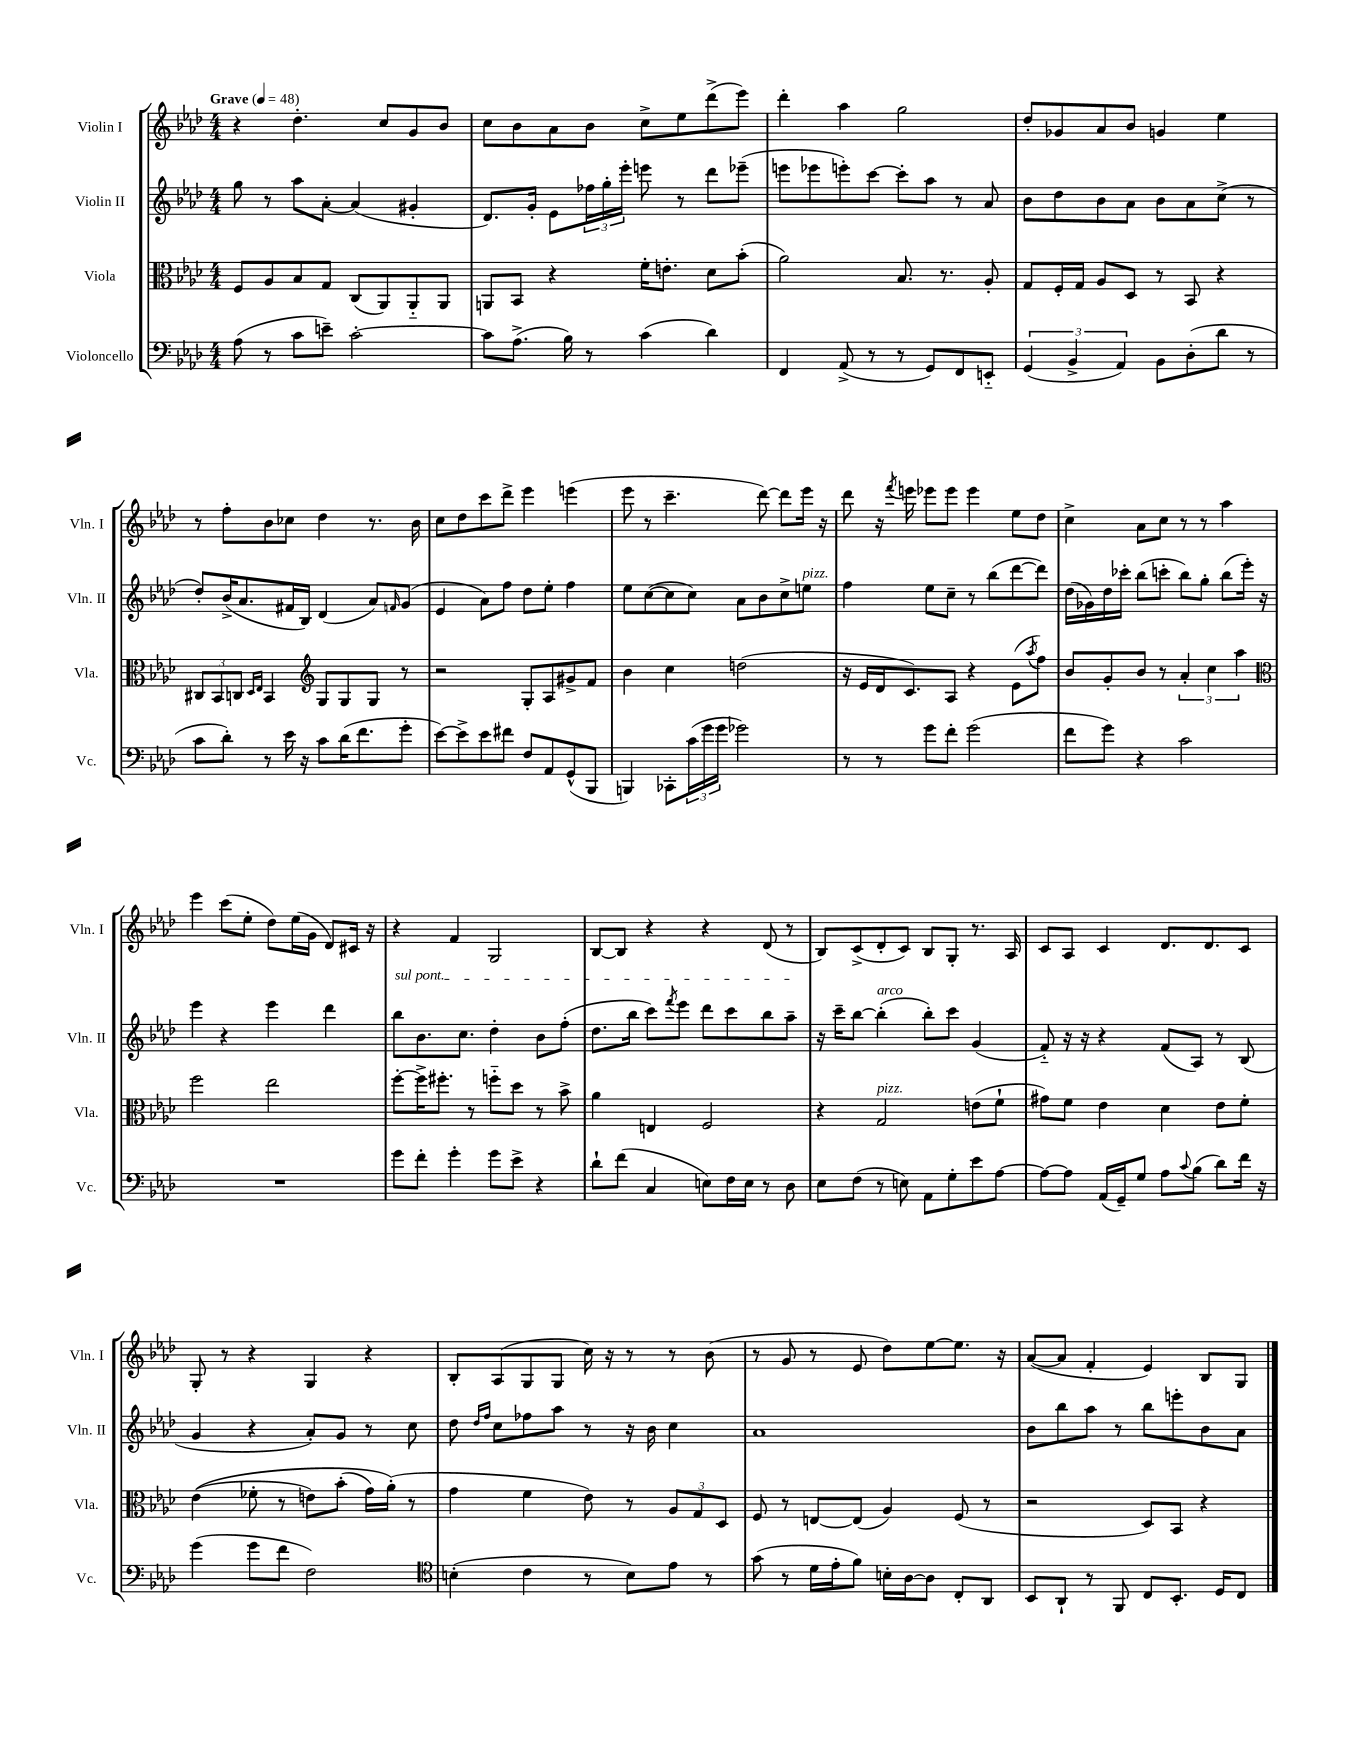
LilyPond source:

<<
\new StaffGroup <<
\new Staff = "s0" \with { instrumentName = "Violin I" shortInstrumentName = "Vln. I" } {
    \clef treble \key aes \major \numericTimeSignature \time 4/4 \tempo "Grave" 4 = 48
    r4 des''4.-. c''8 g'8 bes'8 |
    c''8 bes'8 aes'8 bes'8 c''8-> ees''8 des'''8->( ees'''8) |
    des'''4-. aes''4 g''2 |
    des''8-. ges'8 aes'8 bes'8 g'4 ees''4 |
    r8 f''8-. bes'8 ces''8 des''4 r8. bes'16 |
    c''8 des''8 c'''8 des'''8-> ees'''4 e'''4( |
    ees'''8 r8 c'''4.-- des'''8~) des'''8 ees'''16 r16 |
    des'''8 r16 \acciaccatura { f'''8 } e'''16 ees'''8 ees'''8 ees'''4 ees''8 des''8 |
    c''4-> aes'8 c''8 r8 r8 aes''4 |
    ees'''4 c'''8( ees''8-. des''8) ees''16( g'16 des'8) cis'16 r16 |
    r4 f'4 g2 |
    bes8~ bes8 r4 r4 des'8( r8 |
    bes8) c'8->( des'8-. c'8) bes8 g8-. r8. aes16 |
    c'8 aes8 c'4 des'8. des'8. c'8 |
    g8-. r8 r4 g4 r4 |
    bes8-. aes8( g8 g8 c''16) r16 r8 r8 bes'8( |
    r8 g'8 r8 ees'8 des''8) ees''8~ ees''8. r16 |
    aes'8~( aes'8 f'4-. ees'4) bes8 g8 \bar "|." |
}
\new Staff = "s1" \with { instrumentName = "Violin II" shortInstrumentName = "Vln. II" } {
    \clef treble \key aes \major \numericTimeSignature \time 4/4
    g''8 r8 aes''8 aes'8~-. aes'4( gis'4-. |
    des'8.) g'16-. ees'8 \tuplet 3/2 { fes''16 g''16-. ees'''16-. } e'''8 r8 des'''8 ees'''8--( |
    e'''8 ees'''8 e'''8-.) c'''8~ c'''8-. aes''8 r8 aes'8 |
    bes'8 des''8 bes'8 aes'8 bes'8 aes'8 c''8->( r8 |
    des''8-.) bes'16->( aes'8. fis'16 bes16) des'4( aes'8) \grace { f'16 } g'8( |
    ees'4 aes'8) f''8 des''8 ees''8-. f''4 |
    ees''8 c''8~( c''8 c''8) aes'8 bes'8 c''8-> e''8^\markup { \italic "pizz." } |
    f''4 ees''8 c''8-- r8 bes''8( des'''8~ des'''8) |
    des''16( ges'16) des''16 ces'''16-. bes''8( c'''8-. bes''8) g''8-. bes''8( ees'''16-.) r16 |
    ees'''4 r4 ees'''4 des'''4 |
    \once \override TextSpanner.bound-details.left.text = \markup { \italic "sul pont." } bes''8\startTextSpan bes'8. c''8. des''4-. bes'8 f''8-.( |
    des''8. bes''16 c'''8) \acciaccatura { f'''8 } ees'''8 des'''8 c'''8 bes''8 aes''8--\stopTextSpan |
    r16 c'''16-- bes''8~ bes''4-.^\markup { \italic "arco" }( bes''8-.) c'''8 g'4( |
    f'8-_) r16 r16 r4 f'8( aes8) r8 bes8( |
    g'4 r4 aes'8-.) g'8 r8 c''8 |
    des''8 \grace { des''16 f''16 } c''8 fes''8 aes''8 r8 r16 bes'16 c''4 |
    aes'1 |
    bes'8 bes''8 aes''8 r8 bes''8 e'''8-. bes'8 aes'8 \bar "|." |
}
\new Staff = "s2" \with { instrumentName = "Viola" shortInstrumentName = "Vla." } {
    \clef alto \key aes \major \numericTimeSignature \time 4/4
    f8 aes8 bes8 g8 c8( aes,8) aes,8-_ aes,8 |
    a,8 bes,8 r4 f'16-. e'8.-. des'8 bes'8-.( |
    aes'2) bes8. r8. aes8-. |
    g8 f16-. g16 aes8 des8 r8 bes,8 r4 |
    \tuplet 3/2 { cis8 bes,8 c8 } \grace { des16 ees16 } bes,4 \clef treble g8 g8 g8 r8 |
    r2 g8-. aes8 gis'8-> f'8 |
    bes'4 c''4 d''2( |
    r16 ees'16 des'16 c'8.) aes8 r4 ees'8( \acciaccatura { aes''8 } f''8) |
    bes'8 g'8-. bes'8 r8 \tuplet 3/2 { aes'4-. c''4 aes''4 } |
    \clef alto f''2 ees''2 |
    f''8~-. f''16-> fis''8.-. r8 f''8-_ des''8 r8 bes'8-> |
    aes'4 e4 f2 |
    r4 g2^\markup { \italic "pizz." } e'8( f'8-! |
    gis'8) f'8 ees'4 des'4 ees'8 f'8-. |
    ees'4(\( fes'8-. r8 e'8) bes'8-.( g'16) aes'16-.(\) r8 |
    g'4 f'4 ees'8) r8 \tuplet 3/2 { aes8 g8 des8 } |
    f8 r8 e8~ e8( aes4) f8( r8 |
    r2 des8) bes,8 r4 \bar "|." |
}
\new Staff = "s3" \with { instrumentName = "Violoncello" shortInstrumentName = "Vc." } {
    \clef bass \key aes \major \numericTimeSignature \time 4/4
    aes8( r8 c'8 e'8--) c'2~-. |
    c'8 aes8.->( bes16) r8 c'4( des'4) |
    f,4 aes,8->( r8 r8 g,8) f,8 e,8-_ |
    \tuplet 3/2 { g,4( bes,4-> aes,4) } bes,8 des8-.( des'8 r8 |
    c'8 des'8-.) r8 ees'16 r16 c'8 des'16( f'8. g'8-. |
    ees'8~) ees'8-> ees'8 fis'8 f8 aes,8 g,8-^( bes,,8 |
    b,,4) ces,8-. \tuplet 3/2 { c'16( g'16 g'16 } ges'2) |
    r8 r8 g'8 f'8-. g'2( |
    f'8 g'8) r4 c'2 |
    R1 |
    g'8 f'8-. g'4-. g'8 ees'8-> r4 |
    des'8-! f'8( c4 e8) f16 e16 r8 des8 |
    ees8 f8( r8 e8) aes,8 g8-. ees'8 aes8~ |
    aes8~ aes8 aes,16( g,16--) g8 aes8 \appoggiatura { c'8 } bes8( des'8) f'16 r16 |
    g'4( g'8 f'8 f2) |
    \clef tenor b4-.( c'4 r8 b8) ees'8 r8 |
    g'8( r8 des'16 ees'16-. f'8) b16-. aes16~ aes8 c8-. aes,8 |
    bes,8 aes,8-! r8 f,8 c8 bes,8.-. des16 c8 \bar "|." |
}
>>
>>
\layout { \context { \Score \remove "Bar_number_engraver" } }
